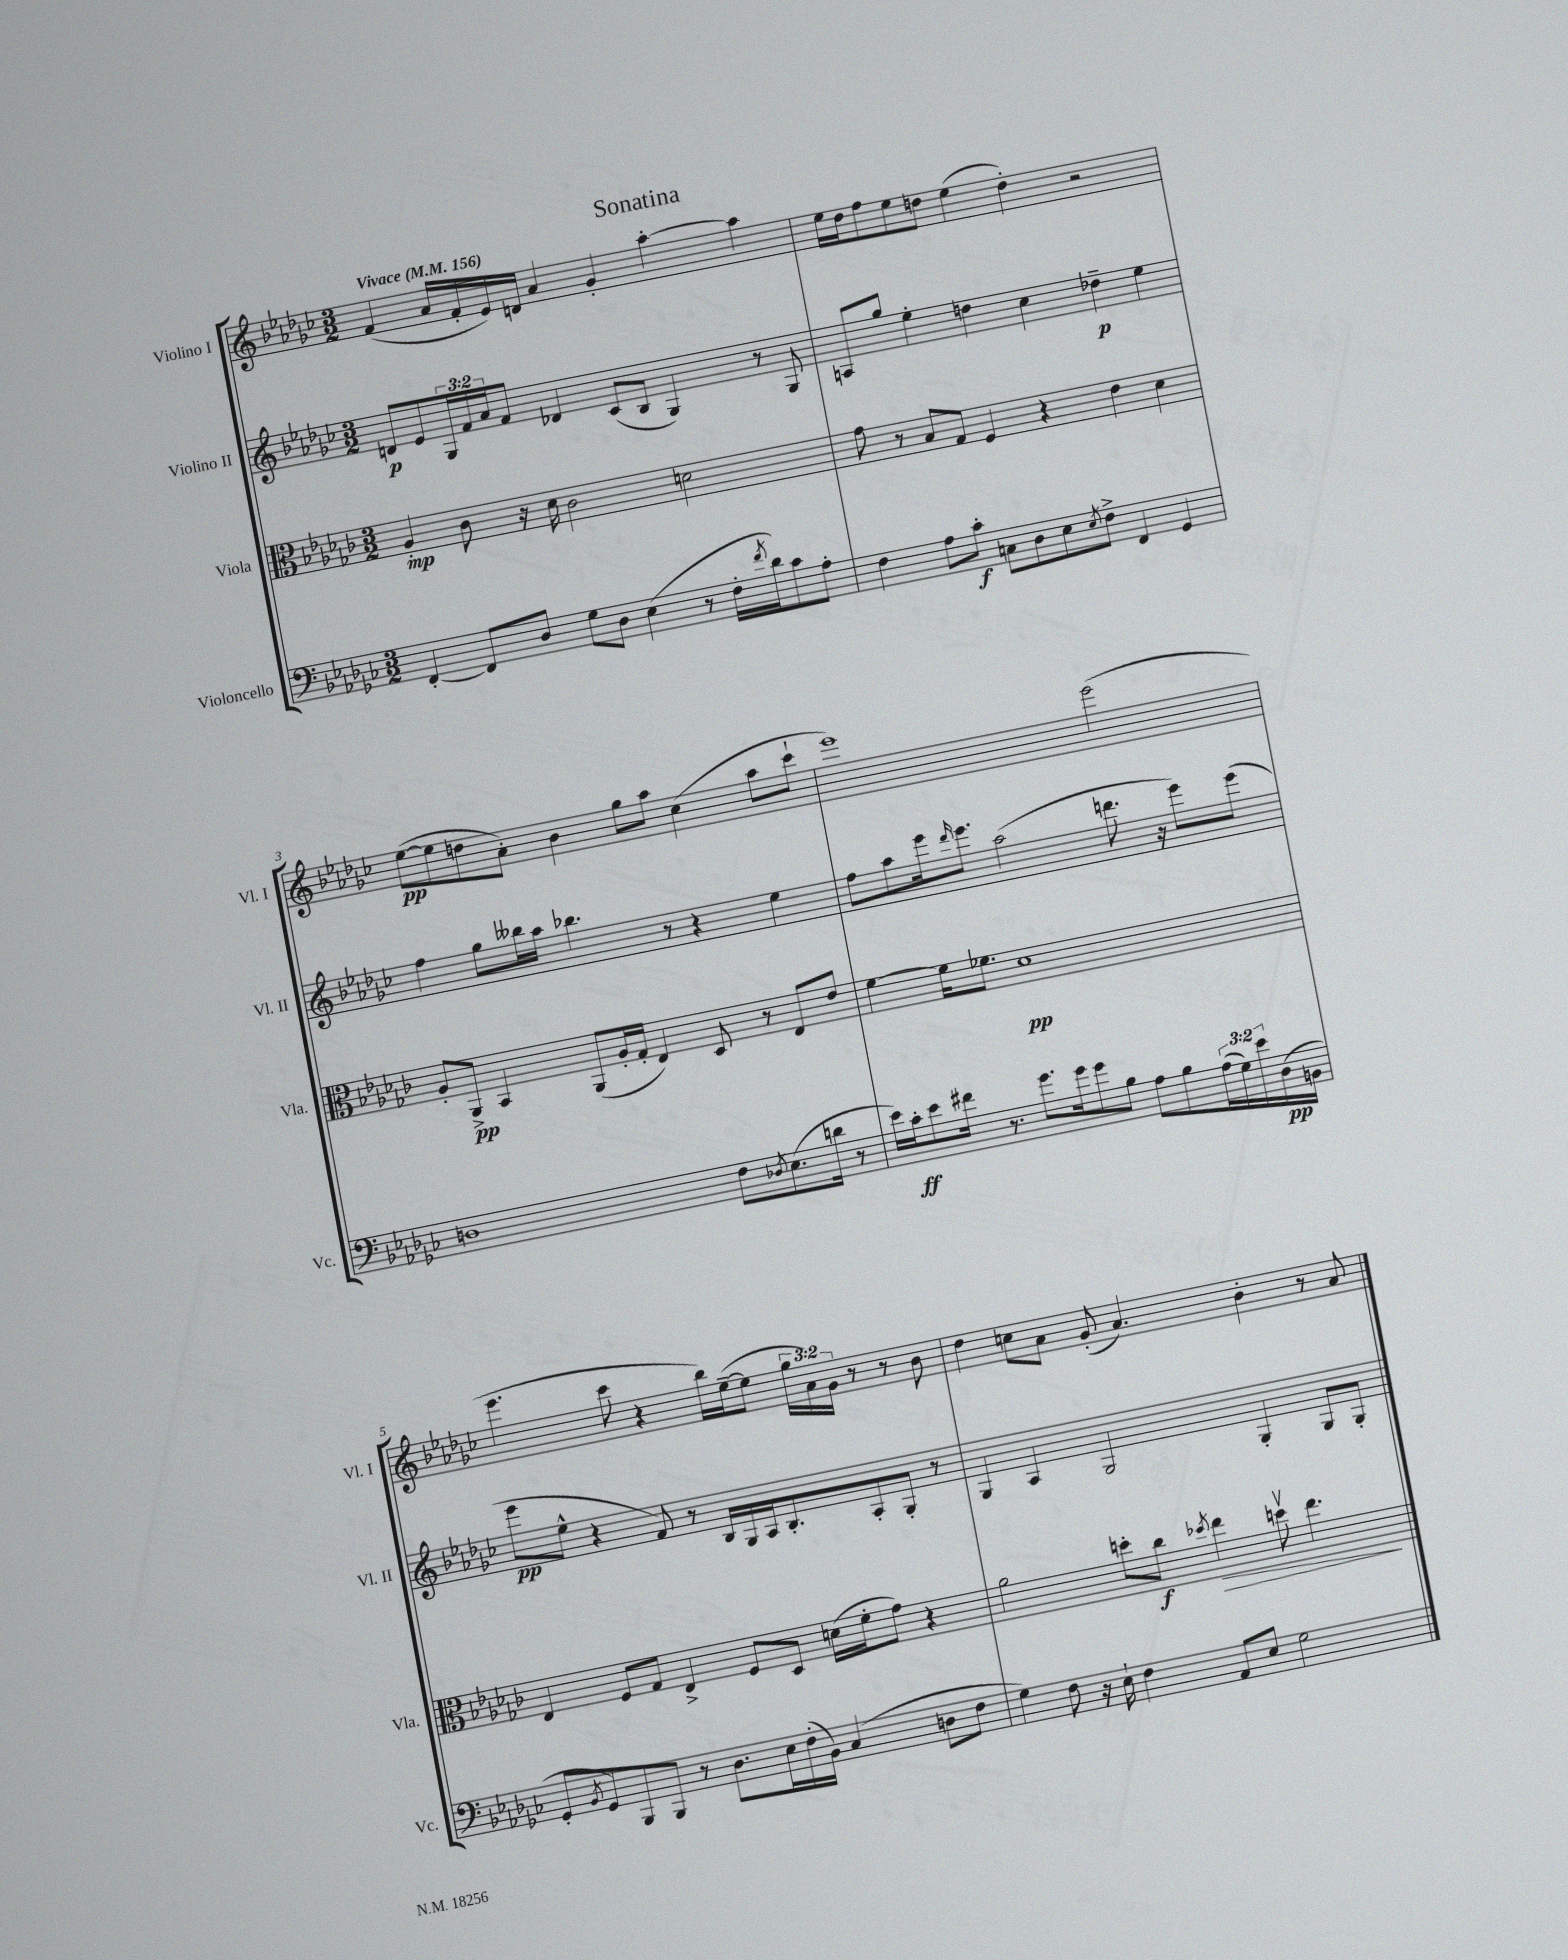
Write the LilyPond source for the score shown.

\header { title = "Sonatina" }
<<
\new StaffGroup <<
\new Staff = "s0" \with { instrumentName = "Violino I" shortInstrumentName = "Vl. I" } {
    \clef treble \key ges \major \numericTimeSignature \time 3/2 \override Staff.TupletNumber.text = #tuplet-number::calc-fraction-text \tempo "Vivace" 4 = 156
    f'4( aes'16 f'16-. ees'16) d'16 aes'4 ges'4-. aes''4~-. aes''4 |
    ees''16 des''16 f''8 ees''8 d''8 ees''4( d''4-.) r2 |
    ees''8~\pp( ees''8 d''8 aes'8-.) bes'4 ges''8 aes''8 ces''4( aes''8 ces'''8-! |
    ees'''1) ees'''2( |
    ees'''4. ces'''8 r4 bes''16) ees''16~--( ees''8 \tuplet 3/2 { ges''16 aes'16) ges'16 } r8 r8 bes'8 |
    des''4 c''8 aes'8 ges'8-.( aes'4.) bes'4-. r8 aes'8 \bar "|." |
}
\new Staff = "s1" \with { instrumentName = "Violino II" shortInstrumentName = "Vl. II" } {
    \clef treble \key ges \major \numericTimeSignature \time 3/2 \override Staff.TupletNumber.text = #tuplet-number::calc-fraction-text
    d'8\p ees'8 \tuplet 3/2 { ges16 f'16 aes'16 } f'8 des'4 ces'8( bes8 ges4) r8 ges8 |
    a8 ges''8 ees''4-. d''4 ces''4 des''4--\p ees''4 |
    f''4 ges''8 beses''16 aes''16 bes''4. r8 r4 ees''4 |
    f''8 aes''8 ees'''16 \grace { des'''16 } ees'''8. aes''2( d'''8. r16 ees'''8) ees'''8( |
    ees'''8\pp ees''8-^ r4 f'8) r8 bes16 ges16 aes16 bes8.-. aes8-. ges8-. r8 |
    ges4 aes4 ges2 ges4-. ges8 ges8-. \bar "|." |
}
\new Staff = "s2" \with { instrumentName = "Viola" shortInstrumentName = "Vla." } {
    \clef alto \key ges \major \numericTimeSignature \time 3/2
    aes4-.\mp ces'8 r16 des'16 ces'2 d'2 |
    ges'8 r8 bes8 ges8 f4 r4 ees'4 des'4 |
    aes8-. aes,8->\pp bes,4 aes,8( aes16-. ges16-. ees4) des8 r8 ees8 ees'8 |
    f'4~ f'16 fes'8. des'1\pp |
    ees4 f8 ges8 ees4-> f8 des8 d'16( f'16-. ges'8) r4 |
    aes'2 d''8-. ces''8\f \acciaccatura { des''8 } ees''4\> d''8\upbow ees''4.\! \bar "|." |
}
\new Staff = "s3" \with { instrumentName = "Violoncello" shortInstrumentName = "Vc." } {
    \clef bass \key ges \major \numericTimeSignature \time 3/2 \override Staff.TupletNumber.text = #tuplet-number::calc-fraction-text
    f,4~-. f,8 des8 ges8 des8 ees4( r8 f16-. \acciaccatura { f'8 } des'16) ces'8 aes8-. |
    f4 aes8 ces'8-.\f c8 des8 ees8 \acciaccatura { ees8 } f8-> f,4 ges,4 |
    d1 f8 \acciaccatura { des8 } ees8.( d'16 r8 |
    ees'16) ces'16-.\ff ees'8 fis'16 r8. ges'8. ges'16 ges'8 bes8 aes8 bes8 \tuplet 3/2 { aes16( ges16) ees'16 } des16\pp( b,16 |
    ges,8-. \acciaccatura { bes,8 } ges,8) bes,,8 bes,,8 r8 des8. ees16 f16-.( bes,16) ces4( d8 f8 |
    ges4) f8 r16 ees16-! f4 aes,8 ees8 ges2 \bar "|." |
}
>>
>>
